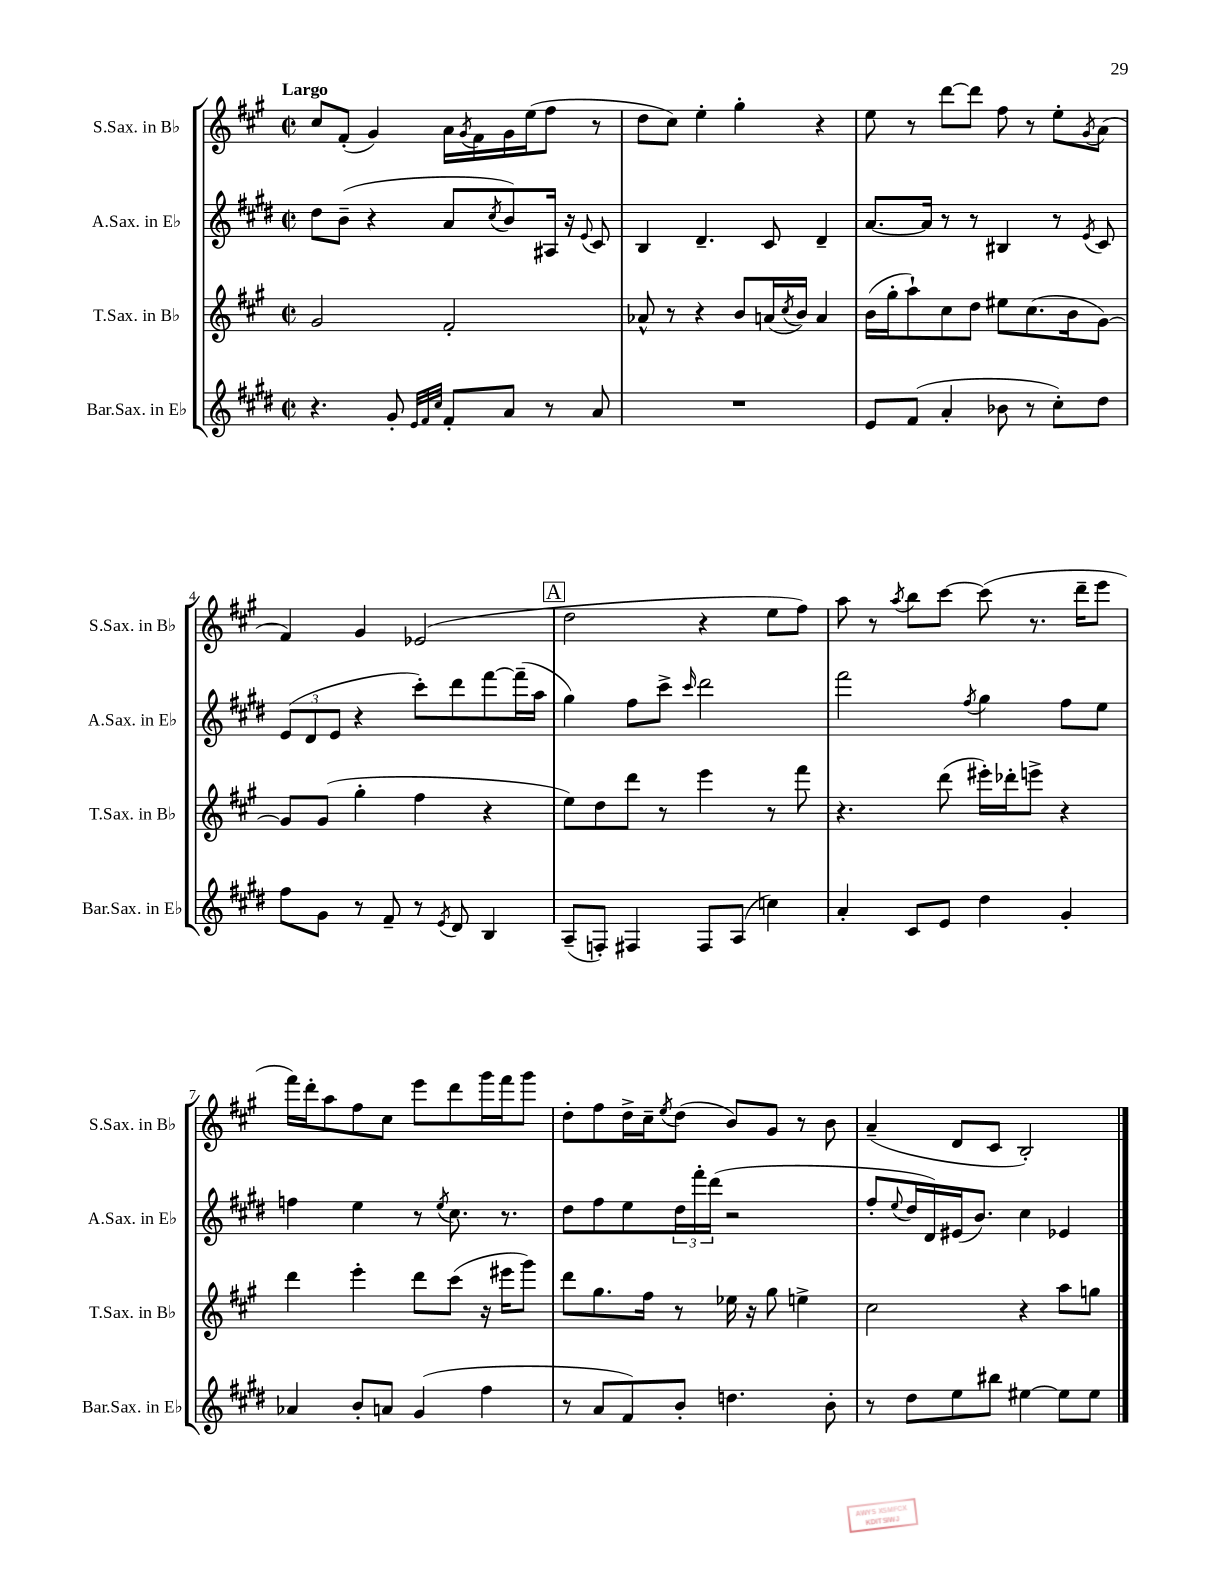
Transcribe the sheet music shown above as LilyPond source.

<<
\new StaffGroup <<
\new Staff = "s0" \with { instrumentName = "S.Sax. in Bb" shortInstrumentName = "S.Sax. in Bb" } {
    \clef treble \key a \major \defaultTimeSignature \time 2/2 \tempo "Largo"
    cis''8 fis'8-.( gis'4) a'16 \acciaccatura { gis'8 } fis'16 gis'16 e''16( fis''8 r8 |
    d''8 cis''8) e''4-. gis''4-. r4 |
    e''8 r8 d'''8~ d'''8 fis''8 r8 e''8-. \acciaccatura { gis'8 } a'8( |
    fis'4) gis'4 ees'2( |
    \mark \markup { \box "A" } d''2 r4 e''8 fis''8) |
    a''8 r8 \acciaccatura { a''8 } b''8 cis'''8~ cis'''8( r8. d'''16-- e'''8 |
    fis'''16) d'''16-. a''8 fis''8 cis''8 e'''8 d'''8 gis'''16 fis'''16 gis'''8 |
    d''8-. fis''8 d''16-> cis''16-- \acciaccatura { e''8 } d''8( b'8) gis'8 r8 b'8 |
    a'4--( d'8 cis'8 b2-.) \bar "|." |
}
\new Staff = "s1" \with { instrumentName = "A.Sax. in Eb" shortInstrumentName = "A.Sax. in Eb" } {
    \clef treble \key e \major \defaultTimeSignature \time 2/2
    dis''8 b'8--( r4 a'8 \acciaccatura { cis''8 } b'8) ais16 r16 \appoggiatura { e'8 } cis'8 |
    b4 dis'4.-- cis'8 dis'4-- |
    a'8.~ a'16 r8 r8 bis4 r8 \acciaccatura { e'8 } cis'8 |
    \tuplet 3/2 { e'8( dis'8 e'8 } r4 cis'''8-.) dis'''8 fis'''8~ fis'''16--( a''16 |
    \mark \markup { \box "A" } gis''4) fis''8 cis'''8-> \grace { cis'''16 } dis'''2 |
    fis'''2 \acciaccatura { fis''8 } gis''4 fis''8 e''8 |
    f''4 e''4 r8 \acciaccatura { e''8 } cis''8. r8. |
    dis''8 fis''8 e''8 \tuplet 3/2 { dis''16 fis'''16-. dis'''16( } r2 |
    fis''8-. \appoggiatura { e''8 } dis''16 dis'16) eis'16( b'8.) cis''4 ees'4 \bar "|." |
}
\new Staff = "s2" \with { instrumentName = "T.Sax. in Bb" shortInstrumentName = "T.Sax. in Bb" } {
    \clef treble \key a \major \defaultTimeSignature \time 2/2
    gis'2 fis'2-. |
    aes'8-^ r8 r4 b'8 a'16( \acciaccatura { cis''8 } b'16) a'4 |
    b'16( gis''16-. a''8-!) cis''8 d''8 eis''8 cis''8.( b'16 gis'8~) |
    gis'8 gis'8( gis''4-. fis''4 r4 |
    \mark \markup { \box "A" } e''8) d''8 d'''8 r8 e'''4 r8 fis'''8 |
    r4. d'''8( eis'''16-.) des'''16-. e'''8-> r4 |
    d'''4 e'''4-. d'''8 cis'''8( r16 eis'''16 gis'''8) |
    d'''8 gis''8. fis''16 r8 ees''16 r16 gis''8 e''4-> |
    cis''2 r4 a''8 g''8 \bar "|." |
}
\new Staff = "s3" \with { instrumentName = "Bar.Sax. in Eb" shortInstrumentName = "Bar.Sax. in Eb" } {
    \clef treble \key e \major \defaultTimeSignature \time 2/2
    r4. gis'8-. \grace { e'32 fis'32 cis''32 } fis'8-. a'8 r8 a'8 |
    R1 |
    e'8 fis'8( a'4-. bes'8 r8 cis''8-.) dis''8 |
    fis''8 gis'8 r8 fis'8-- r8 \acciaccatura { e'8 } dis'8 b4 |
    \mark \markup { \box "A" } a8--( f8-.) fis4 fis8 a8( c''4) |
    a'4-. cis'8 e'8 dis''4 gis'4-. |
    aes'4 b'8-. a'8 gis'4( fis''4 |
    r8 a'8 fis'8) b'8-. d''4. b'8-. |
    r8 dis''8 e''8 bis''8 eis''4~ eis''8 eis''8 \bar "|." |
}
>>
>>
